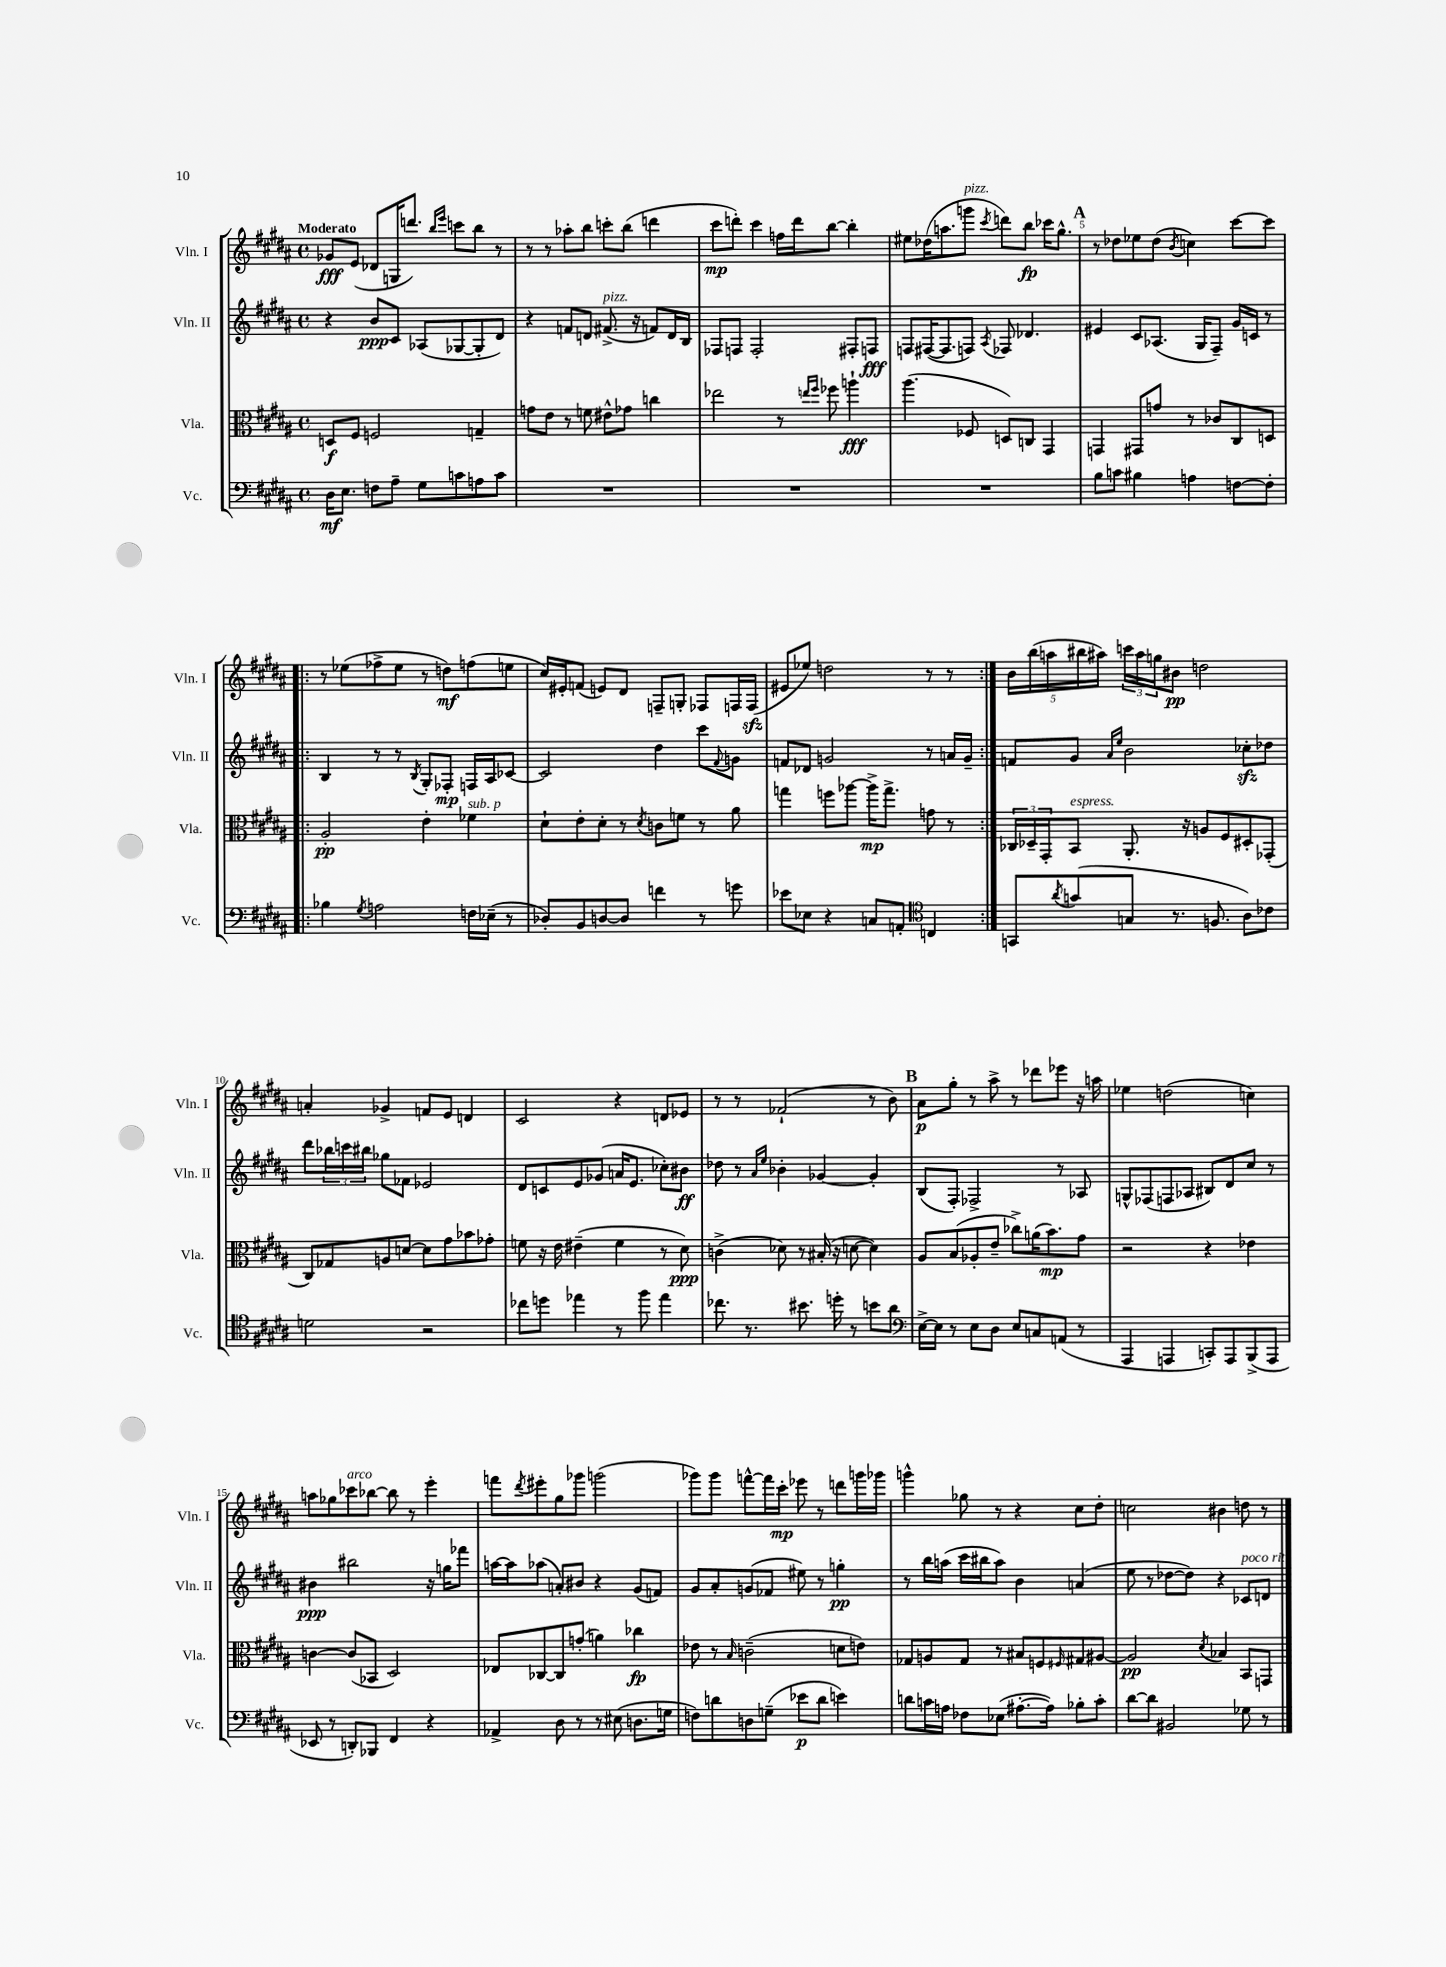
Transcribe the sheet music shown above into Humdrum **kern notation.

**kern	**kern	**kern	**kern
*staff4	*staff3	*staff2	*staff1
*clefF4	*clefC3	*clefG2	*clefG2
*k[f#c#g#d#a#]	*k[f#c#g#d#a#]	*k[f#c#g#d#a#]	*k[f#c#g#d#a#]
*M4/4	*M4/4	*M4/4	*M4/4
*met(c)	*met(c)	*met(c)	*met(c)
16D#	8D	4r	8g-
8.E	.	.	.
.	8F#	.	(8e
8F	2F	8b	8d-
8A#~	.	8c#	16G
.	.	.	8.ddd)
8G#	.	(8A-	.
.	.	.	16qqbb
.	.	.	16qqeee
8c	.	[8G-	8ccc
8A	4G~	8G-']	8bb
8c	.	8d#)	8r
=	=	=	=
1r	8g	4r	8r
.	8e	.	8r
.	8r	8f	8aa-'
.	8f	8d	8bb
.	8e#^^	(8.f#^	8ccc'
.	8g-	.	(8bb
.	.	16r	.
.	4cc	8f)	4ddd
.	.	16d	.
.	.	16B	.
=	=	=	=
1r	2ee-	8F-	8ccc#
.	.	8F	8ddd')
.	.	2F'	4ccc#
.	8r	.	16ff
.	.	.	16ddd
.	16qqee	.	.
.	16qqff#	.	.
.	8ff-	.	[8bb
.	4aa`	8F#'	4bb']
.	.	8F	.
=	=	=	=
1r	(4.aa#	8F	8ee#
.	.	([16F#	(16dd-
.	.	8.F#]	8.aa
.	8F-	8F)	8ggg
.	.	8qA#	8qccc#
.	8D)	8F-	8ddd)
.	8C	4.d-	8bb
.	4GG#	.	16ccc-
.	.	.	8.gg#^^
=	=	=	=
8B	4GG	4e#	8r
8c	.	.	8dd-
4B#	8GG#	8c#	8ee-
.	8g	(8.A-	(8dd-
.	.	.	8qb
4A	8r	.	4cc)
.	.	16G#	.
.	8c-	8F#~)	.
[8F	8C#	16g#	[8ccc#
.	.	16c	.
8F']	8D	8r	8ccc#]
=!|:	=!|:	=!|:	=!|:
4B-	2A#'	4B	8r
.	.	.	(8ee-
8qG#	.	.	.
2A	.	8r	8ff-^
.	.	8r	8ee-
.	.	8qB	.
.	4e'	8G#'	8r
.	.	8F-'	8dd)
16F	4f-	16F	(8ff
(16E-~	.	16A#	.
8r	.	[8c-	8ee
=	=	=	=
8D-')	8d#`	2c-]	16cc#)
.	.	.	16e#'
8BB	8e'	.	(8f
[8D	8d#'	.	8e)
8D]	8r	.	8d#
.	8qd#	.	.
4f	8c	4dd#	8F~
.	8f	.	8G'
8r	8r	8ccc#	8F-
.	.	8qqf#	.
8g	8a#	8g	16F
.	.	.	(16F
=	=	=	=
8e-	4gg	8f	8e#
8E-	.	8d-	8ee-)
4r	8ff	2g	2dd
.	[8aa-	.	.
8C	16aa-^]	.	.
.	8.gg^	.	.
8AA'	.	.	.
*clefC4	*	*	*
4C	8g	8r	8r
.	8r	16a	8r
.	.	16g~	.
=:|!	=:|!	=:|!	=:|!
8GG	24C-	8f	20b
.	24D-~	.	.
.	.	.	(20bb
.	24GG#'	.	.
.	.	.	20aa
8qa#	.	.	.
(8g	8BB	8g#	.
.	.	.	20bb#
.	.	.	20aa#)
.	.	16qqa#	.
.	.	16qqee	.
8G	8.AA#'	2b	24ccc
.	.	.	24aa#
.	.	.	24gg
8.r	.	.	8b#
.	16r	.	.
.	8A	.	2dd
8.F	.	.	.
.	8F#	.	.
8A#)	8D#'	8cc-'	.
8c-	(8GG-'	8dd-	.
=	=	=	=
2d	8C#)	8ddd#	4a'
.	8G-	24bb-	.
.	.	24ccc	.
.	.	24bb#	.
.	8A	8gg-	4g-^
.	[8d	8f-	.
2r	8d]	2e-	8f
.	8g#	.	8e
.	8b-	.	4d
.	8g-'	.	.
=	=	=	=
8cc-	8f	8d#	2c#
8dd	16r	8c	.
.	16e	.	.
4ee-	(4e#~	8e	.
.	.	(8g-	.
8r	4f	16a	4r
.	.	8.e	.
8ff#	.	.	.
4ee-	8r	8cc-')	8d
.	8d#)	8b#	8e-
=	=	=	=
8.cc-	(4c^	8dd-	8r
.	.	8r	8r
8.r	.	.	.
.	.	16qqa#	.
.	.	16qqee	.
.	8d-)	4b-'	(2f-`
8.b#	8r	.	.
.	(16B#'	[4g-	.
16dd'	16r	.	.
8r	[8d	.	.
8b	4d])	4g-']	8r
8a#	.	.	8b)
=	=	=	=
*clefF4	*	*	*
[16E^	8A#	(8B	8a#
16E]	.	.	.
8r	(8B	8F#')	8gg#'
8E	8A-'	2F-^	8r
8D#	8e~	.	8aa#^
8E	8cc-^)	.	8r
8C	(16a	.	8ddd-
.	8.b)	.	.
(8AA	.	8r	8eee-
8r	8g#	8A-	16r
.	.	.	16aa
=	=	=	=
4AAA#	2r	8G^^	4ee-
.	.	(8F-	.
4AAA	.	8F	(2dd
.	.	8A-	.
8CC')	4r	8B#)	.
8AAA	.	8d#	.
(8BBB^	4e-	8cc#	4cc)
8AAA	.	8r	.
=	=	=	=
8EE-	[4c	4b#	8aa
8r	.	.	8gg-
8DD')	(8c]	2bb#	8ccc-
8BBB-	8BB-	.	[8bb-
4FF#	2D#)	.	8bb-]
.	.	.	8r
4r	.	16r	4eee'
.	.	16gg	.
.	.	8fff-	.
=	=	=	=
4AA-^	8E-	[16aa	8fff
.	.	16aa]	.
.	.	.	8qddd#
.	[8C-	(8aa-	8eee#'
8D#	8C-]	8a')	8gg#
8r	(8g'	8b#	8ggg-
8r	4a)	4r	(2ggg
(8E#	.	.	.
8.D	4cc-	(8g#	.
.	.	8f)	.
16G	.	.	.
=	=	=	=
8F)	8e-	8g#	8ggg-)
8d	8r	8a#'	8ggg-
.	16qqB	.	.
8D	(2c~	(8g	[8fff^^
(8G~	.	8f-	16fff]
.	.	.	16ccc#'
8e-	.	8ee#)	8eee-
8d	.	8r	8r
4e)	8d	4gg'	8ddd
.	8e)	.	16ggg
.	.	.	16ggg-
=	=	=	=
8d	8G-	8r	4ggg^^
16c	8A	16bb	.
16A	.	(16aa	.
8F-	8G-	16ccc#	8gg-
.	.	16bb#	.
(8E-	8r	8aa)	8r
[8.A#'	8B#	4b	4r
.	8F	.	.
16A#])	.	.	.
.	16qqF#	.	.
8B-'	8G#	(4a	8cc#
8c'	[8A#	.	8dd#'
=	=	=	=
[8d#	2A#]	8ee	2cc
8d#]	.	8r	.
2BB#	.	[8dd-	.
.	.	8dd-])	.
.	8qd#	.	.
.	4B-	4r	4b#
8G-	8BB	8c-	8dd
8r	8GG	8d	8r
==	==	==	==
*-	*-	*-	*-
